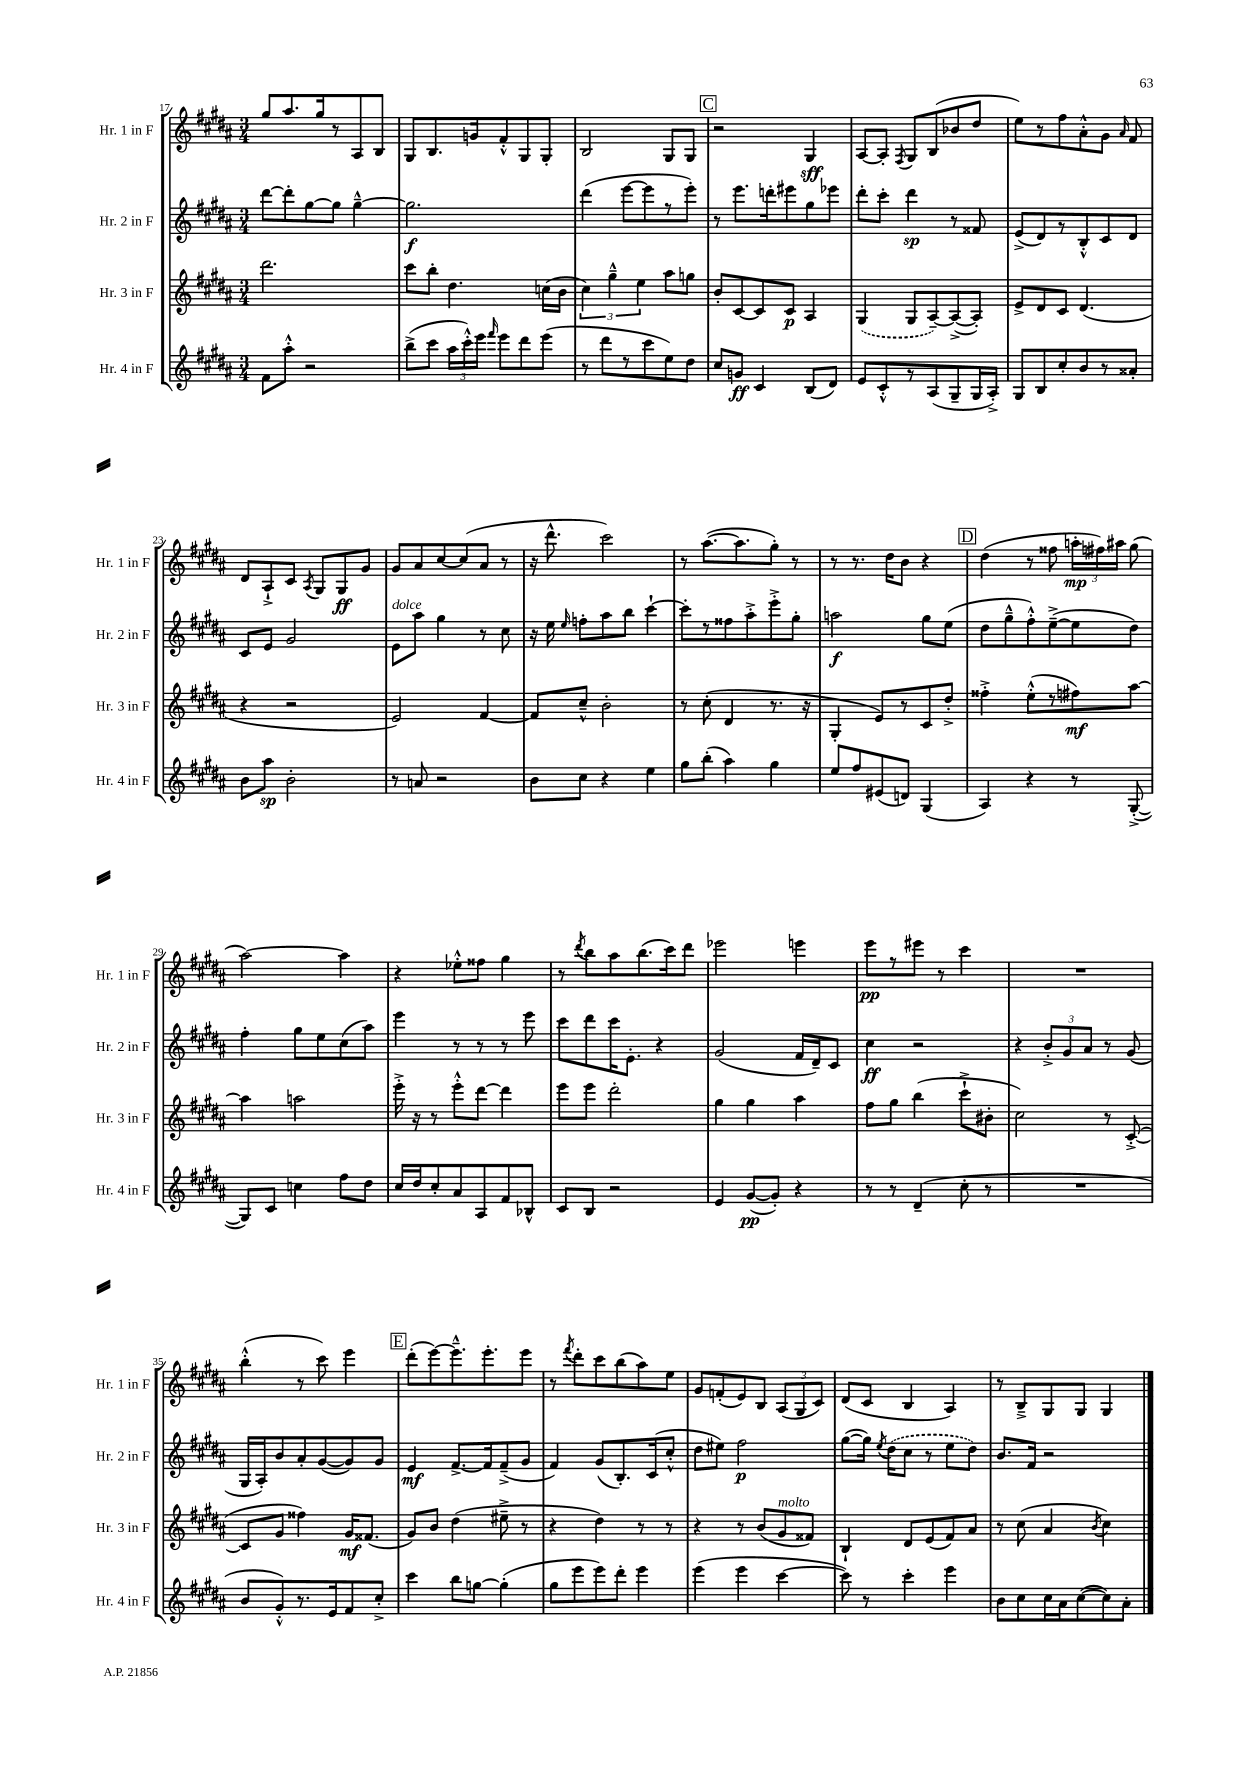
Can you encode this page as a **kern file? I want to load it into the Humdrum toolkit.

**kern	**kern	**kern	**kern
*staff4	*staff3	*staff2	*staff1
*clefG2	*clefG2	*clefG2	*clefG2
*k[f#c#g#d#a#]	*k[f#c#g#d#a#]	*k[f#c#g#d#a#]	*k[f#c#g#d#a#]
*M3/4	*M3/4	*M3/4	*M3/4
8f#	2.ddd#	[8ddd#	8gg#
8aa#'^^	.	8ddd#']	8.aa#
2r	.	[8gg#	.
.	.	.	16gg#
.	.	8gg#]	8r
.	.	[4gg#~^^	8A#
.	.	.	8B
=	=	=	=
(8bb^	8ccc#	2.gg#]	8G#
8ccc#	8bb'	.	8.B
24aa#	4.dd#	.	.
24ccc#'^^)	.	.	.
.	.	.	16g
24eee	.	.	.
16qqfff#	.	.	.
8eee	.	.	8f#'^^
8ddd#	.	.	8G#
(8eee	(16cc	.	8G#'
.	16b	.	.
=	=	=	=
8r	6cc#)	(4ddd#	2B
8ddd#	.	.	.
.	6gg#~^^	.	.
8r	.	[8eee	.
.	6ee	.	.
8ccc#	.	8eee]	.
8ee)	8aa#	8r	8G#
8dd#	8gg	8eee')	8G#
=	=	=	=
8cc#	8b'	8r	2r
8g	[8c#	8.eee	.
4c#	8c#]	.	.
.	.	16ddd'	.
.	8c#	8eee#	.
(8B	4A#	8gg#	4G#
8d#)	.	8eee-	.
=	=	=	=
8e	(4G#	8ddd#'	[8A#
8c#'^^	.	8ccc#'	8A#']
.	.	.	8qF#
8r	8G#	4ddd#	8G#
(8A#	[8A#~)	.	(8B
8G#~	(8A#^_	8r	8b-
16G#	8A#'])	8f##	8dd#
16A#'^)	.	.	.
=	=	=	=
8G#	8e^	(8e^	8ee)
8B	8d#	8d#)	8r
8cc#'	8c#	8r	8ff#
8b	(4.d#	8B'^^	8a#'^^
8r	.	8c#	8g#
.	.	.	16qqa#
8a##'	.	8d#	8f#
=	=	=	=
8b	4r	8c#	8d#
8aa#	.	8e	8A#`^
2b'	2r	2g#	8c#
.	.	.	8qA#
.	.	.	8G#
.	.	.	8G#
.	.	.	8g#
=	=	=	=
8r	2e)	8e	8g#
8a	.	8aa#	8a#
2r	.	4gg#	[8cc#
.	.	.	(8cc#]
.	[4f#	8r	8a#
.	.	8cc#	8r
=	=	=	=
8b	8f#]	16r	16r
.	.	16ee	8.ddd#^^
.	.	16qqee	.
8cc#	8cc#~^^	8ff'	.
4r	2b'	8aa#	2ccc#)
.	.	8bb	.
4ee	.	[4ccc#`	.
=	=	=	=
8gg#	8r	8ccc#']	8r
(8bb'	(8cc#'	8r	([8.aa#
4aa#)	4d#	8ff##	.
.	.	.	8.aa#]
.	.	8aa#'^	.
4gg#	8.r	8eee'^	8gg#')
.	.	8gg#'	8r
.	16r	.	.
=	=	=	=
8ee	4G#'	2aa	8r
8ff#	.	.	8.r
(8e#	8e)	.	.
.	.	.	16dd#
8d)	8r	.	8b
(4G#	8c#	8gg#	4r
.	8dd#'^	(8ee	.
=	=	=	=
4A#)	4ff##'^	8dd#	(4dd#
.	.	8gg#~^^	.
4r	(8ee'^^	8ff#'^^)	8r
.	8r	([8ee~^	8ff##
8r	8ff#)	8ee]	24aa'
.	.	.	24ff#)
.	.	.	24aa#
([8G#'^	[8aa#	8dd#)	(8gg#
=	=	=	=
8G#])	4aa#]	4ff#'	[2aa#)
8c#	.	.	.
4cc	2aa	8gg#	.
.	.	8ee	.
8ff#	.	(8cc#	4aa#]
8dd#	.	8aa#)	.
=	=	=	=
16cc#	16eee'^	4eee	4r
16dd#	16r	.	.
8cc#'	8r	.	.
8a#	8eee'^^	8r	8ee-'^^
8A#	[8ddd#	8r	8ff##
8f#	4ddd#]	8r	4gg#
8B-^^	.	8eee	.
=	=	=	=
8c#	8eee	8ccc#	8r
.	.	.	8qddd#
8B	8eee	8ddd#	8bb
2r	2ddd#'	16ccc#	8aa#
.	.	8.e'	.
.	.	.	(8.bb
.	.	4r	.
.	.	.	16ccc#)
.	.	.	8ddd#
=	=	=	=
4e	4gg#	(2g#	2eee-
([8g#	4gg#	.	.
8g#'])	.	.	.
4r	4aa#	16f#	4eee
.	.	16d#~)	.
.	.	8c#	.
=	=	=	=
8r	8ff#	4cc#	8eee
8r	8gg#	.	8r
(4d#~	(4bb	2r	8eee#
.	.	.	8r
8cc#'	8ccc#`^	.	4ccc#
8r	8b#'	.	.
=	=	=	=
2.r	2cc#)	4r	2.r
.	.	12b'^	.
.	.	12g#	.
.	.	12a#	.
.	8r	8r	.
.	([8c#'^	(8g#	.
=	=	=	=
8b	8c#]	16G#	(4bb'^^
.	.	16A#')	.
8g#'^^)	8g#	8b	.
8.r	4ff##)	8a#'	8r
.	.	([8g#	8ccc#)
16e	.	.	.
8f#	16g#	8g#])	4eee
.	(8.f##	.	.
8cc#'^	.	8g#	.
=	=	=	=
4ccc#	8g#)	4e	(8ddd#'
.	8b	.	[8eee)
8bb	(4dd#	[8.f#^	8.eee~^^]
[8gg	.	.	.
.	.	16f#]	8.eee'
(4gg']	8ee#~^	(8f#~^	.
.	8r	8g#	8eee
=	=	=	=
8gg#	4r	4f#)	8r
.	.	.	8qfff#
8eee	.	.	8ddd#'
8eee)	4dd#)	(8g#	8ccc#
8ddd#'	.	8.B')	(8bb
4eee	8r	.	8aa#)
.	.	(16c#	.
.	8r	8cc#'^^	8ee
=	=	=	=
(4eee	4r	8dd#	8g#
.	.	8ee#)	(8f'
4eee	8r	2ff#	8e)
.	(8b	.	8B
[4ccc#	8g#	.	(12A#
.	.	.	12G#
.	8f##)	.	.
.	.	.	12c#)
=	=	=	=
8ccc#])	4B`	([8gg#	(8d#
8r	.	16gg#])	8c#
.	.	8qee	.
.	.	(16dd#	.
4ccc#'	8d#	8cc#	4B
.	(8e	8r	.
4eee	8f#)	8ee	4A#)
.	8a#	8dd#)	.
=	=	=	=
8b	8r	8.b	8r
8cc#	(8cc#	.	8B~^
.	.	16f#	.
16cc#	4a#	2r	8G#
16a#	.	.	.
([8cc#	.	.	8G#
.	8qb	.	.
8cc#])	4cc#)	.	4G#
8a#'	.	.	.
==	==	==	==
*-	*-	*-	*-
